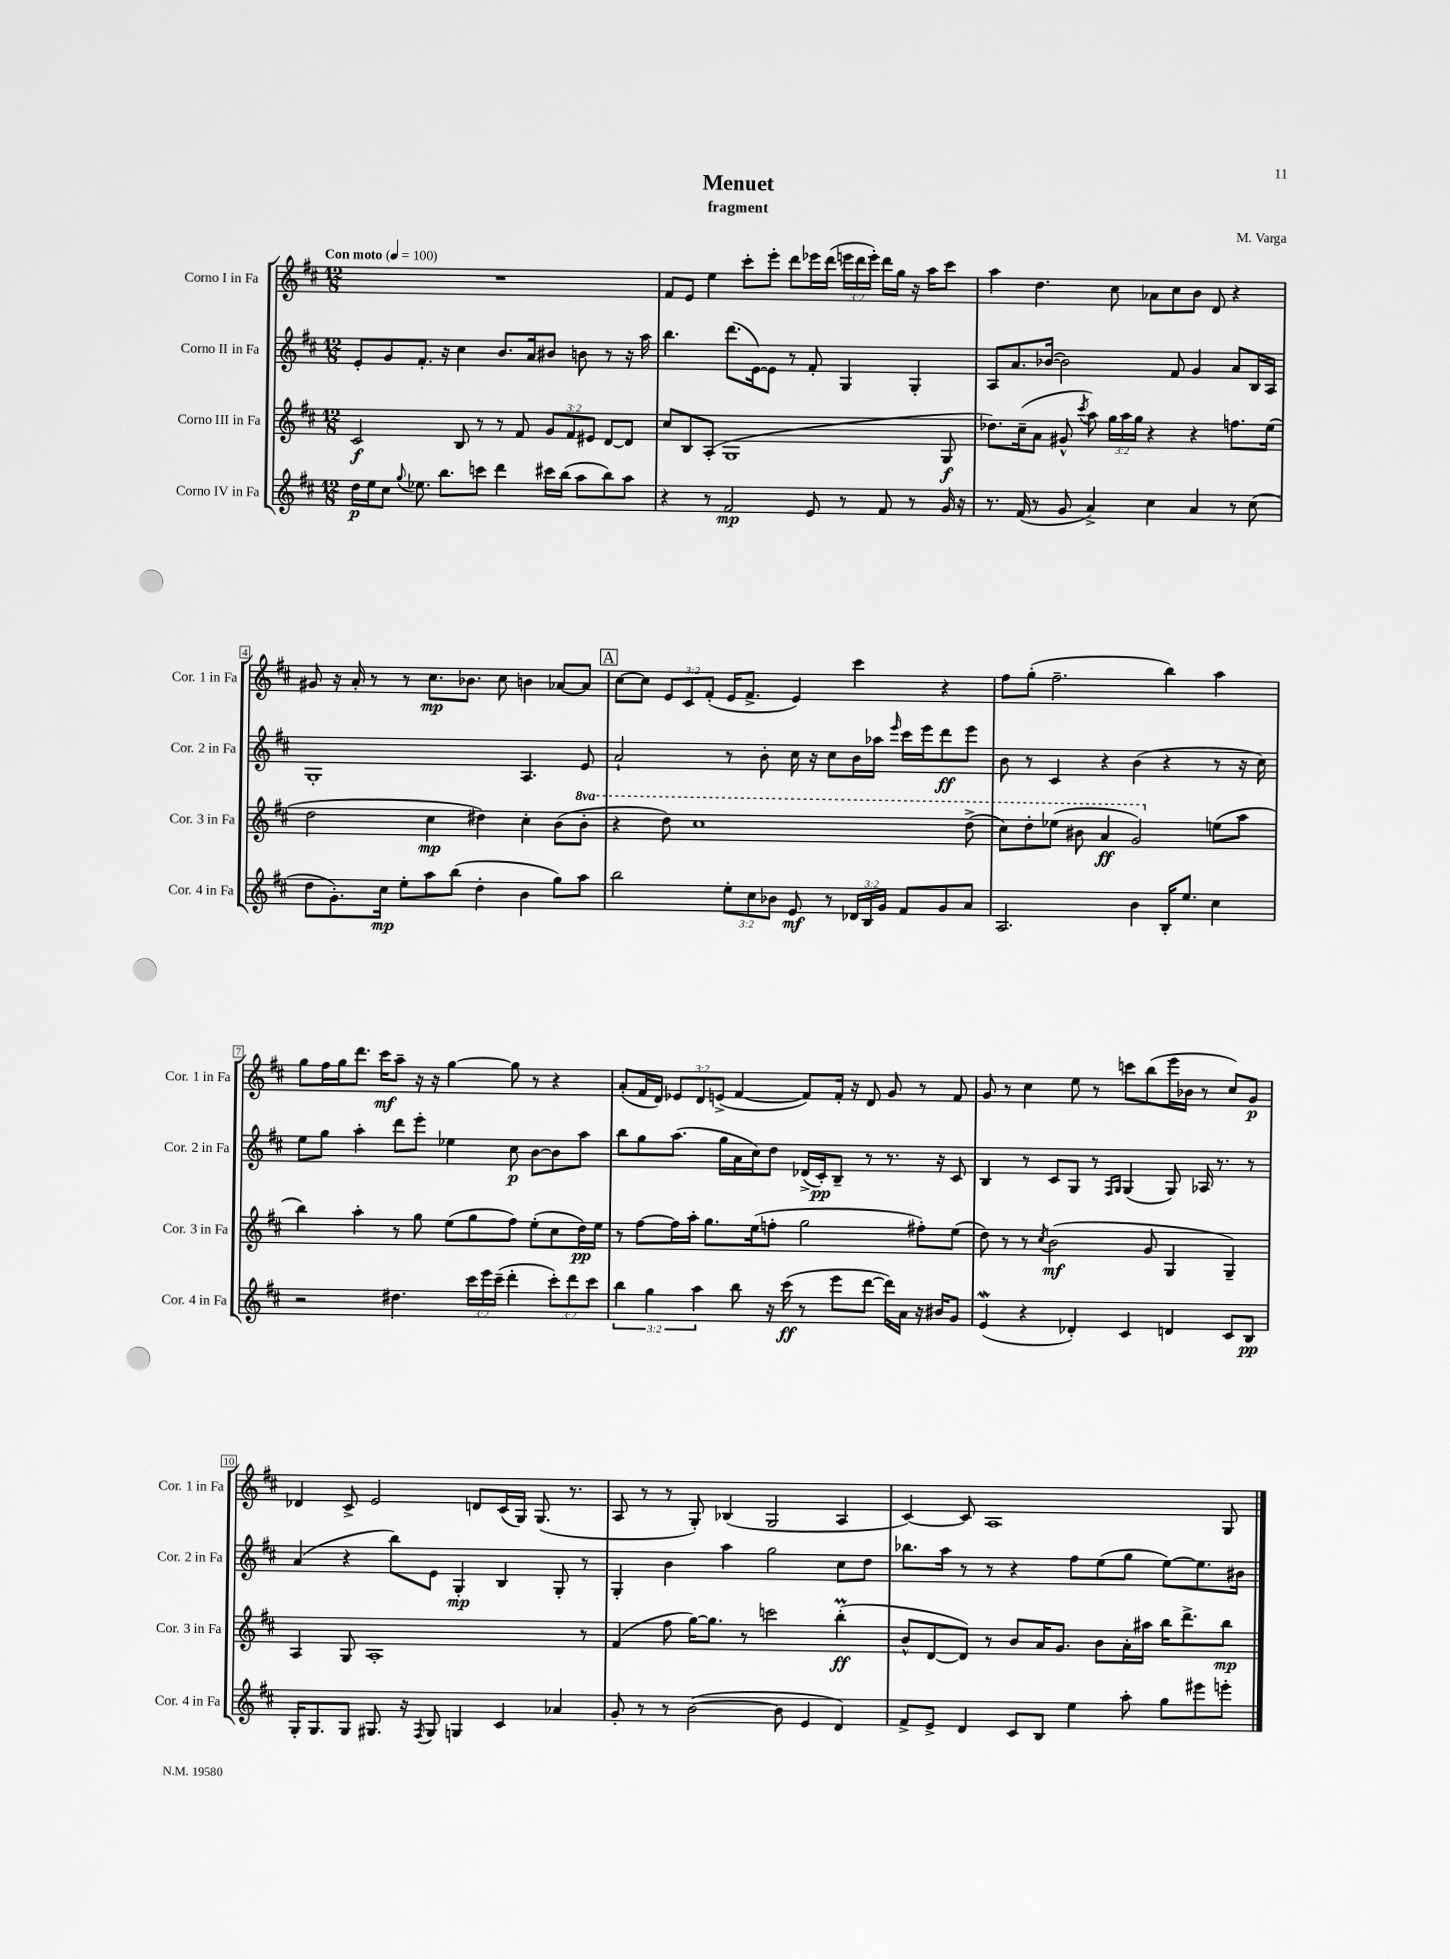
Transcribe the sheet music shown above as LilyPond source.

\header { title = "Menuet" composer = "M. Varga" subtitle = "fragment" }
<<
\new StaffGroup <<
\new Staff = "s0" \with { instrumentName = "Corno I in Fa" shortInstrumentName = "Cor. 1 in Fa" } {
    \clef treble \key d \major \numericTimeSignature \time 12/8 \override Staff.TupletNumber.text = #tuplet-number::calc-fraction-text \tempo "Con moto" 4 = 100
    \autoBeamOff R1. |
    fis'8[ e'8] e''4 cis'''8[-. e'''8]-. d'''8[ ees'''16 d'''16]( \tuplet 3/2 { e'''16[ d'''16 e'''16]-.) } d'''16[ g''16] r16 a''16[ cis'''8] |
    a''4 d''4. cis''8 aes'8[ cis''8 b'8] d'8 r4 |
    gis'8 r16 a'16-. r8 r8 cis''8.[\mp bes'8.] cis''8 b'4 aes'8[~ aes'8] |
    \mark \markup { \box "A" } cis''8[~ cis''8] \tuplet 3/2 { e'8[ cis'8 fis'8]-.( } e'16[ fis'8.]-> e'4) cis'''4 r4 |
    fis''8[ g''8]-.( fis''2.-- b''4) a''4 |
    g''8[ fis''16 g''16 d'''8.] cis'''16[\mf a''8]-- r16 r16 g''4~ g''8 r8 r4 |
    a'8[-.( fis'16 d'16]) \tuplet 3/2 { ees'8[ d'8 e'8]->( } fis'4~ fis'8[) fis'16]-. r16 d'8 g'8 r8 fis'8 |
    g'8 r8 cis''4 e''8 r8 c'''8[ b''8( e'''16 bes'16] r8 cis''8[) g'8]\p |
    des'4 cis'8-> e'2 d'8[ cis'16( g16]) g8.( r8. |
    a8 r8 r8 g8-.) bes4( g2 a4 |
    cis'4~) cis'8 a1 g8 \bar "|." |
}
\new Staff = "s1" \with { instrumentName = "Corno II in Fa" shortInstrumentName = "Cor. 2 in Fa" } {
    \clef treble \key d \major \numericTimeSignature \time 12/8
    \autoBeamOff e'8[-. g'8 fis'8.]-. r16 cis''4 b'8.[ a'16 bis'8] b'8 r8 r16 a''16 |
    b''4. d'''8.[( e'16~) e'8] r8 fis'8-. g4 g4-. |
    a8[ a'8. bes'16]~( bes'2) fis'8 g'4 a'8[ b16 a16] |
    g1-. a4. e'8 |
    \mark \markup { \box "A" } a'2-! r8 b'8-. cis''16 r16 cis''8[ b'16 aes''16] \grace { e'''16 } cis'''16[ e'''16 d'''8\ff e'''8] |
    b'8 r8 cis'4 r4 b'4( r4 r8 r16 cis''16) |
    e''8[ g''8] a''4-. d'''8[ e'''8]-. ees''4 cis''8\p b'8[~ b'8 a''8] |
    b''8[ g''8 a''8.]( g''16[ a'16 cis''16) d''8] des'16[->( cis'16-.\pp) b8]-- r8 r8. r16 cis'8 |
    b4 r8 cis'8[ g8] r8 \grace { fis16[ g16] } g4( g8) aes16 r8. r8 |
    a'4( r4 b''8[) e'8] g4-.\mp b4 g8-. r8 |
    g4-. b'4 a''4 g''2 cis''8[ d''8] |
    bes''8.[ a''16] r8 r8 r4 fis''8[ e''8( g''8] e''8[~) e''8. bis'16] \bar "|." |
}
\new Staff = "s2" \with { instrumentName = "Corno III in Fa" shortInstrumentName = "Cor. 3 in Fa" } {
    \clef treble \key d \major \numericTimeSignature \time 12/8 \override Staff.TupletNumber.text = #tuplet-number::calc-fraction-text \set Staff.ottavationMarkups = #ottavation-simple-ordinals
    \autoBeamOff cis'2\f b8 r8 r8 fis'8 \tuplet 3/2 { g'8[ fis'8 eis'8] } d'8[~ d'8] |
    cis''8[ b8 a8]-.( g1 g8\f |
    des''8.[) cis''16--( a'8] gis'8-^ \acciaccatura { cis'''8 } a''8) \tuplet 3/2 { g''16[ a''16 g''16] } r4 r4 f''8.[ e''16]( |
    d''2 cis''4\mp dis''4) cis''4-. b'8[( \ottava #1 b''8]-. |
    \mark \markup { \box "A" } r4 d'''8) cis'''1 d'''8->( |
    cis'''8[) d'''8-. ees'''8]( bis''8 a''4\ff g''2) \ottava #0 e''!8[( a''8] |
    b''4) a''4-. r8 g''8 e''8[( g''8 fis''8]) e''8[-.( cis''8 d''16\pp) e''16] |
    r8 fis''8[~ fis''16 a''16]-. g''8.[ e''16( f''8]-. g''2 fis''8[-.) e''8]( |
    d''8) r8 r8 \acciaccatura { cis''8 } b'2\mf( g'8 g4 g4--) |
    a4 g8 a1-. r8 |
    fis'4( fis''8 g''16[~) g''8.] r8 c'''2 b''4-.\prall\ff( |
    b'8[-^ d'8~ d'8]) r8 b'8[ a'16 g'8.] b'8[ a'16-. ais''16] b''16[ d'''8.-> b''8]\mp \bar "|." |
}
\new Staff = "s3" \with { instrumentName = "Corno IV in Fa" shortInstrumentName = "Cor. 4 in Fa" } {
    \clef treble \key d \major \numericTimeSignature \time 12/8 \override Staff.TupletNumber.text = #tuplet-number::calc-fraction-text
    \autoBeamOff d''16[\p e''16 cis''8] \appoggiatura { g''8 } ees''8. b''8.[ c'''8] d'''4 cis'''16[ b''16]( a''8[ b''8) a''8] |
    r4 r8 fis'2\mp e'8 r8 fis'8 r8 g'16 r16 |
    r8. fis'16( r8 g'8 a'4->) cis''4 a'4 r8 cis''8( |
    d''8[ g'8.-.) cis''16]\mp e''8[-. a''8 b''8]( d''4-. b'4 g''8[) a''8] |
    \mark \markup { \box "A" } b''2 \tuplet 3/2 { e''8[-. cis''8 bes'8] } e'8\mf r8 \tuplet 3/2 { des'16[ b16 g'16] } fis'8[ g'8 a'8] |
    a2. b'4 b16[-. e''8.] cis''4 |
    r2 dis''4. \tuplet 3/2 { cis'''16[ e'''16 cis'''16]--( } d'''4-. \tuplet 3/2 { cis'''8[-.) d'''8 cis'''8] } |
    \tuplet 3/2 { b''4 g''4 a''4 } b''8 r16 cis'''16\ff( r8 e'''8[ d'''8]~ d'''16[) a'16] r16 bis'16[ g'8] |
    e'4\mordent( r4 des'4-.) cis'4 d'4 cis'8[ b8]\pp |
    g16[-. g8. g8] gis8. r16 \acciaccatura { fis8 } gis8 g4 cis'4 aes'4 |
    g'8-. r8 r8 b'2~( b'8 e'4 d'4) |
    fis'8[-> e'8]-> d'4 cis'8[ b8] e''4 a''8-. g''8[ eis'''8 e'''8]-. \bar "|." |
}
>>
>>
\layout { \context { \Score \override BarNumber.stencil = #(make-stencil-boxer 0.1 0.3 ly:text-interface::print) } }
